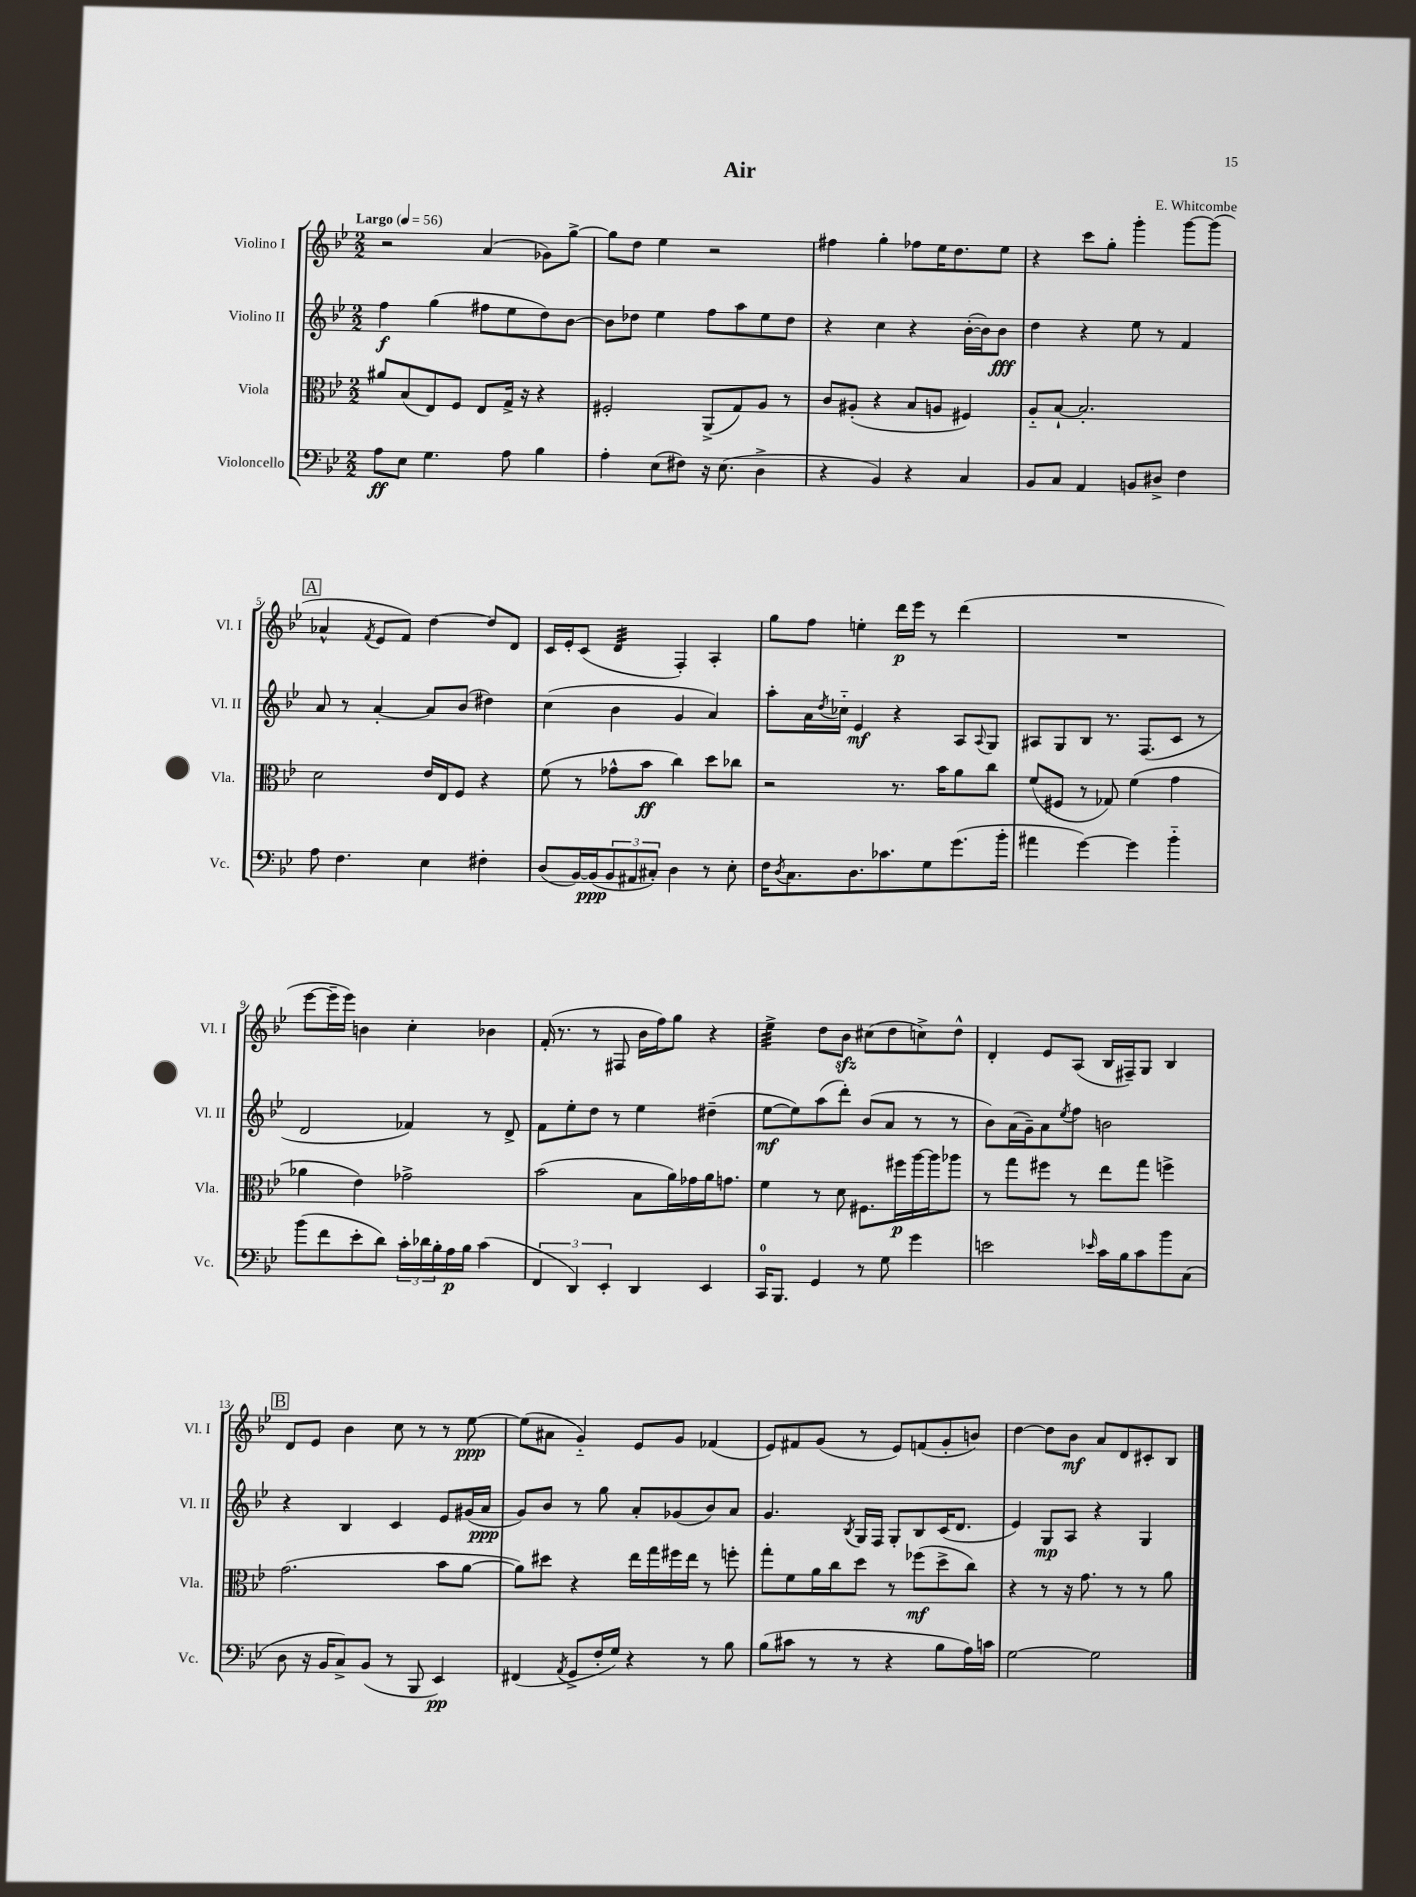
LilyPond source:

\header { title = "Air" composer = "E. Whitcombe" }
<<
\new StaffGroup <<
\new Staff = "s0" \with { instrumentName = "Violino I" shortInstrumentName = "Vl. I" } {
    \clef treble \key bes \major \numericTimeSignature \time 2/2 \tempo "Largo" 4 = 56
    r2 a'4( ges'8) g''8~-> |
    g''8 d''8 ees''4 r2 |
    fis''4 g''4-. fes''8 ees''16 d''8. ees''8 |
    r4 c'''8 g''8-. g'''4-. g'''8~ g'''8( |
    \mark \markup { \box "A" } aes'4-^ \acciaccatura { f'8 } ees'8 f'8) d''4~ d''8 d'8 |
    c'16 ees'16-. c'8( d'4:32 f4-.) a4-. |
    g''8 f''8 e''4-. d'''16\p ees'''16 r8 d'''4( |
    R1 |
    ees'''8~ ees'''16-- ees'''16) b'4 c''4-. bes'4 |
    f'16-.( r8. r8 fis8 bes'16 f''16) g''8 r4 |
    ees''4:32-> d''8 bes'8\sfz cis''8( d''8 c''8->) d''8-^ |
    d'4-. ees'8 a8( bes16 fis16--) g8 bes4 |
    \mark \markup { \box "B" } d'8 ees'8 bes'4 c''8 r8 r8 ees''8~\ppp |
    ees''8( ais'8 g'4-_) ees'8 g'8 fes'4( |
    ees'8) fis'8 g'8( r8 ees'8) f'8( g'8-. b'8) |
    d''4~ d''8 bes'8\mf a'8 d'8 cis'8-. bes8 \bar "|." |
}
\new Staff = "s1" \with { instrumentName = "Violino II" shortInstrumentName = "Vl. II" } {
    \clef treble \key bes \major \numericTimeSignature \time 2/2
    f''4\f g''4( fis''8 ees''8 d''8) bes'8~ |
    bes'8 des''8 ees''4 f''8 a''8 ees''8 des''8 |
    r4 c''4 r4 bes'16~-.( bes'16) bes'8\fff |
    d''4 r4 ees''8 r8 f'4 |
    \mark \markup { \box "A" } a'8 r8 a'4~-. a'8 bes'8( dis''4) |
    c''4( bes'4 g'4 a'4) |
    a''8-. a'16 \acciaccatura { d''8 } ces''16-_ ees'4\mf r4 a8 \appoggiatura { a8 } g8 |
    ais8 g8 bes8 r8. f8.( c'8 r8 |
    d'2 fes'4) r8 d'8-> |
    f'8 ees''8-. d''8 r8 ees''4 dis''4--( |
    ees''8~\mf ees''8) a''8( d'''8-.) bes'8( a'8 r8 r8 |
    bes'8) a'16( g'16--) a'8 \acciaccatura { ees''8 } f''8 b'2 |
    \mark \markup { \box "B" } r4 bes4 c'4 ees'8 gis'16( a'16\ppp |
    g'8) bes'8 r8 g''8 a'8-. ges'8( bes'8) a'8 |
    g'4. \acciaccatura { bes8 } g16 f16 g8-. bes8 c'16( d'8. |
    ees'4) g8\mp a8 r4 g4 \bar "|." |
}
\new Staff = "s2" \with { instrumentName = "Viola" shortInstrumentName = "Vla." } {
    \clef alto \key bes \major \numericTimeSignature \time 2/2
    ais'8 bes8( ees8) f8 ees8 g16-> r16 r4 |
    fis2-. a,8->( g8) a8 r8 |
    c'8 ais8-.( r4 bes8 a8 fis4) |
    a8-_ bes8~-! bes2.-. |
    \mark \markup { \box "A" } d'2 ees'16 ees16 f8 r4 |
    f'8( r8 ges'8-^ bes'8\ff c''4) d''8 ces''8 |
    r2 r8. bes'16 a'8 c''8 |
    f'8( fis8 r8 ges8) f'4( g'4 |
    aes'4 ees'4) ges'2-> |
    bes'2( bes8 a'16) ges'16 a'16 g'8. |
    f'4 r8 d'8 fis8. fis''16\p a''16~ a''16 aes''8 |
    r8 g''8 fis''8 r8 ees''8 g''8 f''4-> |
    \mark \markup { \box "B" } g'2.( bes'8 a'8~ |
    a'8) dis''8 r4 ees''16 g''16 fis''16 ees''16 r8 f''8-. |
    g''8-. f'8 a'16 c''16 d''8 r8 fes''8\mf( d''8-> c''8) |
    r4 r8 r16 g'8. r8 r8 a'8 \bar "|." |
}
\new Staff = "s3" \with { instrumentName = "Violoncello" shortInstrumentName = "Vc." } {
    \clef bass \key bes \major \numericTimeSignature \time 2/2
    a8\ff ees8 g4. a8 bes4 |
    a4-. ees8( fis8) r16 ees8.( d4-> |
    r4 bes,4) r4 c4 |
    bes,8 c8 a,4 b,8 dis8-> f4 |
    \mark \markup { \box "A" } a8 f4. ees4 fis4-. |
    d8( bes,16~) bes,16\ppp( \tuplet 3/2 { bes,8 ais,8 cis8-.) } d4 r8 ees8-. |
    f16 \acciaccatura { d8 } c8. d8. ces'8. g8 g'8.( bes'16-. |
    ais'4 g'4~) g'4 bes'4-_ |
    bes'8( f'8 ees'8-. d'8) \tuplet 3/2 { c'16-. des'16 bes16-. } a16\p bes16 c'4( |
    \tuplet 3/2 { f,4 d,4) ees,4-. } d,4 ees,4 |
    c,16-0 bes,,8. g,4 r8 g8 g'4 |
    e'2 \grace { ees'16 } c'16 bes16 c'8 bes'8 c8( |
    \mark \markup { \box "B" } d8 r16 bes,16 c8->) bes,8( r8 bes,,8 ees,4\pp) |
    fis,4( \acciaccatura { a,8 } g,8-> f16-. g16) r4 r8 bes8 |
    bes8( cis'8 r8 r8 r4 bes8 a16) c'16 |
    g2~ g2 \bar "|." |
}
>>
>>
